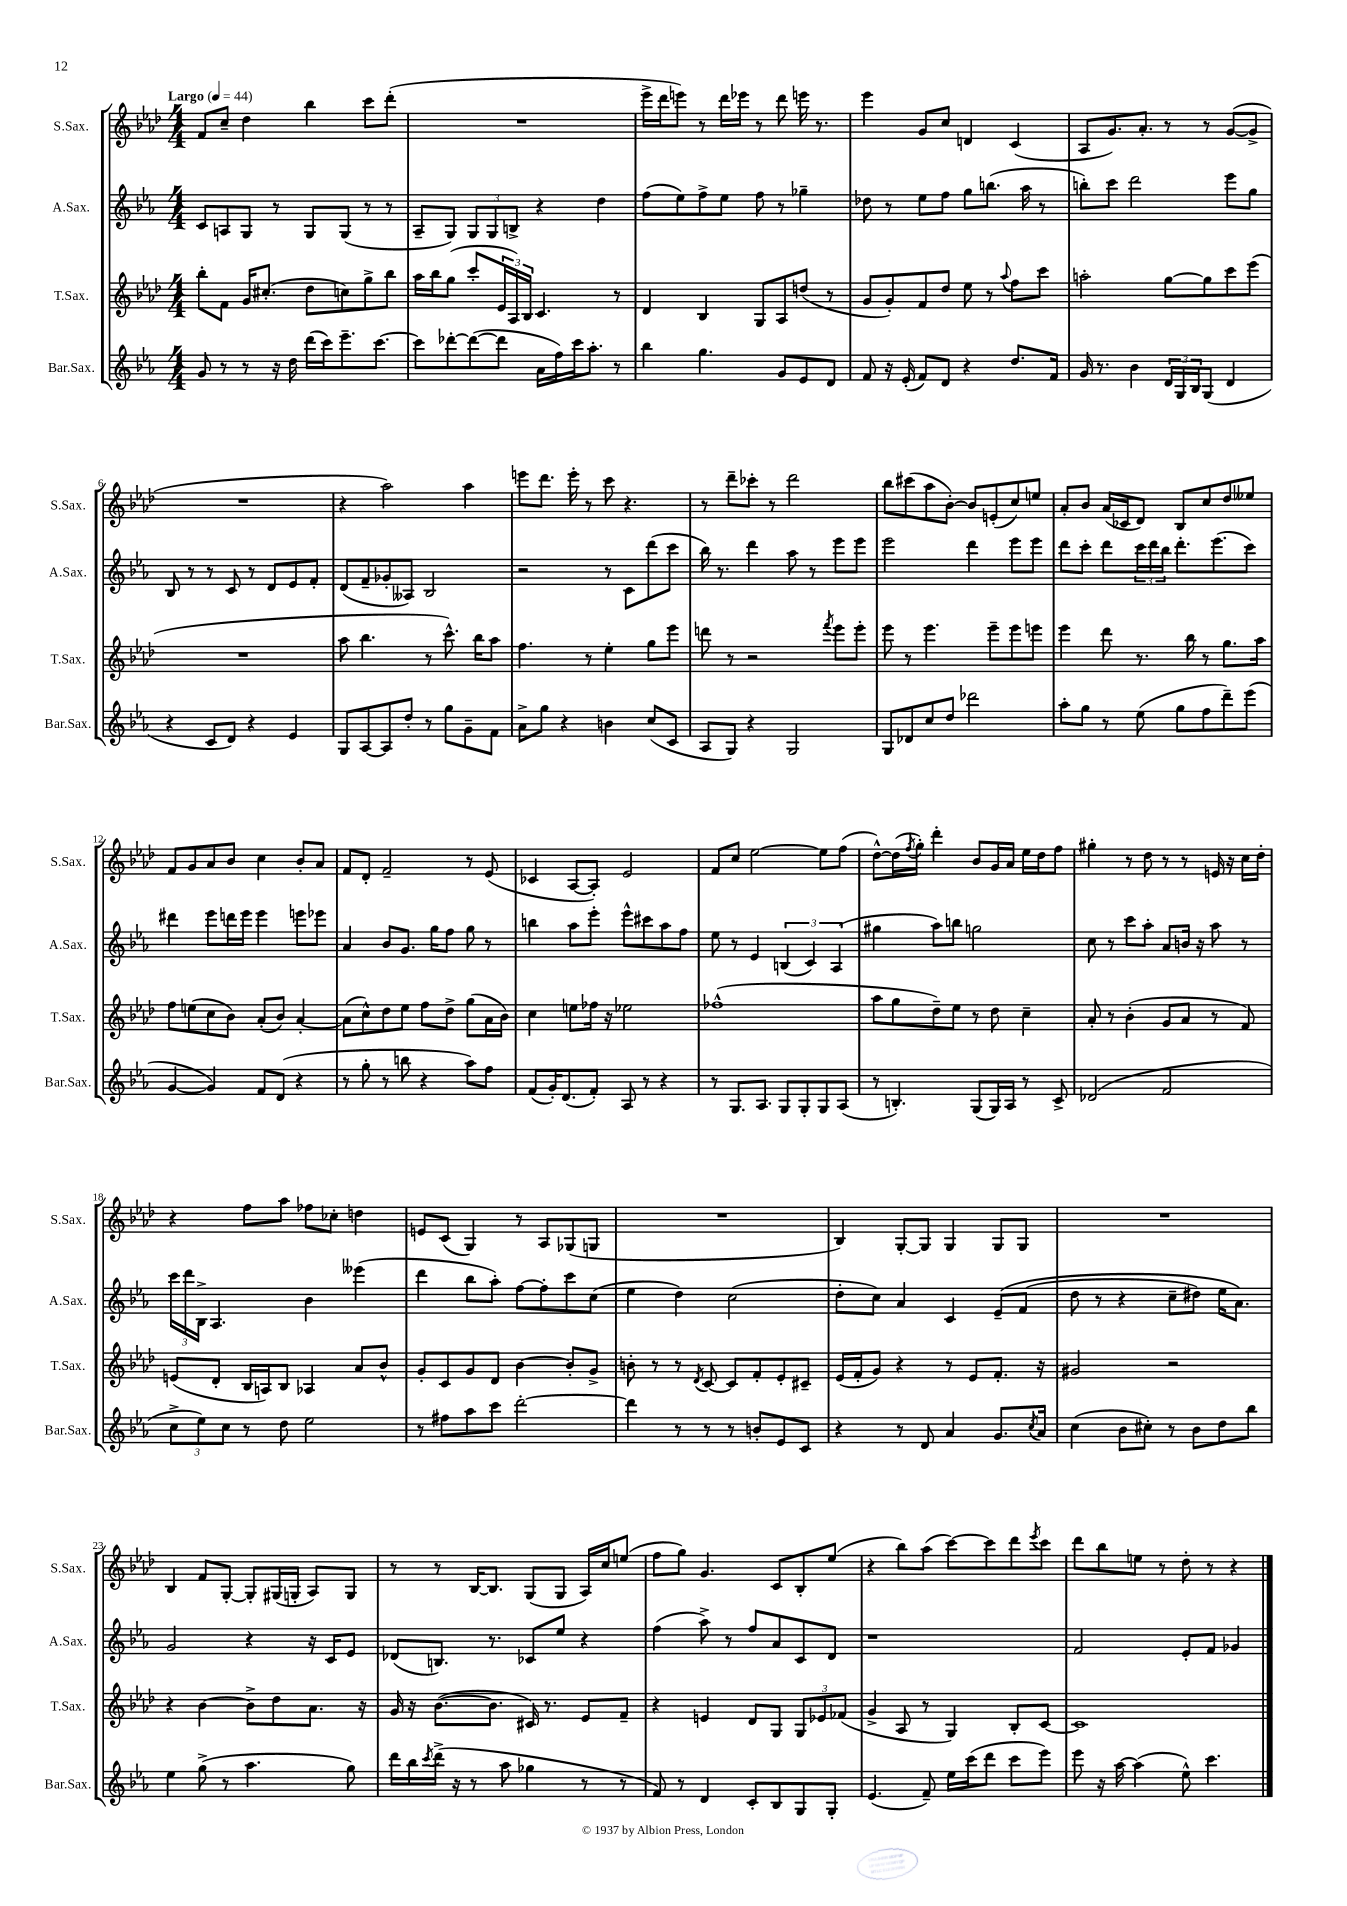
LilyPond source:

<<
\new StaffGroup <<
\new Staff = "s0" \with { instrumentName = "S.Sax." shortInstrumentName = "S.Sax." } {
    \clef treble \key aes \major \numericTimeSignature \time 4/4 \tempo "Largo" 4 = 44
    f'8 c''8-- des''4 bes''4 c'''8 des'''8-.( |
    R1 |
    ees'''16-> des'''16 e'''8) r8 des'''16 ees'''16 r8 des'''8 e'''16 r8. |
    ees'''4 g'8 c''8 d'4 c'4( |
    aes8 g'8.) aes'8.-. r8 r8 g'8~( g'8-> |
    R1 |
    r4 aes''2) aes''4 |
    e'''8 des'''8. e'''16-. r8 c'''8 r4. |
    r8 des'''8-- ces'''8-. r8 des'''2 |
    bes''8 cis'''8( aes''8 bes'8~-.) bes'8 e'8-.( c''8) e''8 |
    aes'8-. bes'8 aes'16( ces'16 des'8) bes8 c''8 des''8 eeses''8 |
    f'8 g'8 aes'8 bes'8 c''4 bes'8-. aes'8 |
    f'8 des'8-. f'2-- r8 ees'8( |
    ces'4 aes8~ aes8-.) ees'2 |
    f'8 c''8 ees''2~ ees''8 f''8( |
    des''8~-^) des''16( \acciaccatura { f''8 } g''16-.) des'''4-. bes'8 g'16 aes'16 ees''16 des''16 f''8 |
    gis''4-. r8 des''8 r8 r8 e'16 r16 c''16 des''16-. |
    r4 f''8 aes''8 fes''8 ces''8-. d''4 |
    e'8 c'8( g4) r8 aes8 ges8( g8 |
    R1 |
    bes4) g8~-. g8 g4 g8 g8 |
    R1 |
    bes4 f'8 g8~-. g8-. gis16( g16-. aes8) g8 |
    r8 r8 bes16~ bes8. g8( g8 aes16) c''16 e''8( |
    f''8 g''8) g'4. c'8 bes8-. ees''8( |
    r4 bes''8) aes''8( c'''8~) c'''8 des'''8 \acciaccatura { ees'''8 } c'''8 |
    des'''8 bes''8 e''8 r8 des''8-. r8 r4 \bar "|." |
}
\new Staff = "s1" \with { instrumentName = "A.Sax." shortInstrumentName = "A.Sax." } {
    \clef treble \key ees \major \numericTimeSignature \time 4/4
    c'8 a8 g8 r8 g8 g8( r8 r8 |
    aes8-- g8) \tuplet 3/2 { g8 g8 b8-> } r4 d''4 |
    f''8( ees''8) f''8-> ees''8 f''8 r8 ges''4-- |
    des''8 r8 ees''8 f''8 g''8 b''8.( aes''16 r8 |
    b''8-.) c'''8 d'''2 ees'''8 g''8 |
    bes8 r8 r8 c'8 r8 d'8 ees'8 f'8-. |
    d'8( f'8-- ges'8-. aeses8) bes2 |
    r2 r8 c'8 d'''8( c'''8 |
    bes''16) r8. d'''4 aes''8 r8 ees'''8 ees'''8 |
    ees'''2 d'''4 ees'''8 ees'''8 |
    d'''8 c'''8-. d'''8 \tuplet 3/2 { c'''16 d'''16 bes''16 } d'''8.-. ees'''8.( c'''8) |
    dis'''4 ees'''8 d'''16 ees'''16 ees'''4 e'''8 ees'''8 |
    aes'4 bes'8 g'8. g''16 f''8 g''8 r8 |
    b''4 aes''8 ees'''8-. ees'''8-^ cis'''8 aes''8 f''8 |
    ees''8 r8 ees'4 \tuplet 3/2 { b4( c'4) aes4( } |
    gis''4 aes''8) b''8 g''2 |
    c''8 r8 c'''8 aes''8-. aes'8 b'16 r16 aes''8 r8 |
    \tuplet 3/2 { c'''16 d'''16 bes16-> } aes4. bes'4 eeses'''4( |
    d'''4 bes''8 aes''8-.) f''8~ f''8-. c'''8 c''8( |
    ees''4 d''4) c''2( |
    d''8-. c''8) aes'4 c'4 ees'8--\( f'8( |
    d''8 r8 r4 c''8-- dis''8) ees''16 aes'8.\) |
    g'2 r4 r16 c'16 ees'8 |
    des'8( b8.) r8. ces'8 ees''8 r4 |
    f''4( aes''8->) r8 f''8 aes'8 c'8 d'8 |
    r1 |
    f'2 ees'8-. f'8 ges'4 \bar "|." |
}
\new Staff = "s2" \with { instrumentName = "T.Sax." shortInstrumentName = "T.Sax." } {
    \clef treble \key aes \major \numericTimeSignature \time 4/4
    bes''8-. f'8 g'16 cis''8.-.( des''8 c''8) g''8-> bes''8 |
    aes''16 bes''16 g''8( c'''8-. \tuplet 3/2 { ees'16 aes16) bes16 } c'4. r8 |
    des'4 bes4 g8 aes8 d''8( r8 |
    g'8 g'8-.) f'8 des''8 ees''8 r8 \appoggiatura { aes''8 } f''8 c'''8 |
    a''2-. g''8~ g''8 c'''8 ees'''8( |
    R1 |
    aes''8 bes''4. r8 c'''8.-^) bes''16 aes''8 |
    f''4. r8 ees''4-. g''8 ees'''8 |
    d'''8 r8 r2 \acciaccatura { f'''8 } ees'''8 ees'''8-. |
    ees'''8 r8 ees'''4. ees'''8-- ees'''8 e'''8 |
    ees'''4 des'''8 r8. bes''16 r8 g''8. aes''16 |
    f''8 e''8( c''8 bes'8) aes'8-.( bes'8) aes'4~-. |
    aes'8( c''8-^) des''8 ees''8 f''8 des''8-> g''8( aes'16 bes'16) |
    c''4 e''8 fes''16 r16 ees''2 |
    fes''1-^( |
    aes''8 g''8 des''8--) ees''8 r8 des''8 c''4-- |
    aes'8-. r8 bes'4-.( g'8 aes'8 r8 f'8) |
    e'8( des'8-. bes16 a16) bes8 aes4 aes'8 bes'8-^ |
    g'8-. c'8 g'8 des'8 bes'4~ bes'8-. g'8-> |
    b'8-. r8 r8 \acciaccatura { des'8 } c'8~ c'8 f'8-. ees'8-. cis'8-- |
    ees'16( f'16-. g'8) r4 r8 ees'8 f'8.-. r16 |
    gis'2 r2 |
    r4 bes'4~ bes'8-> des''8 aes'8. r16 |
    g'16 r16 bes'8.~( bes'8. cis'16) r8. ees'8 f'8-- |
    r4 e'4 des'8 g8 \tuplet 3/2 { g8 ees'8 fes'8( } |
    g'4-> aes8 r8 g4) bes8-. c'8~ |
    c'1 \bar "|." |
}
\new Staff = "s3" \with { instrumentName = "Bar.Sax." shortInstrumentName = "Bar.Sax." } {
    \clef treble \key ees \major \numericTimeSignature \time 4/4
    g'8 r8 r8 r16 d''16 d'''16( c'''16) ees'''8.-- c'''8.~ |
    c'''8 des'''8~-. des'''8~( des'''8 aes'16 f''16) c'''16 aes''8.-. r8 |
    bes''4 g''4. g'8 ees'8 d'8 |
    f'8 r16 ees'16-.( f'8) d'8 r4 d''8. f'16 |
    g'16 r8. bes'4 \tuplet 3/2 { d'16 g16 bes16 } g8( d'4 |
    r4 c'8 d'8) r4 ees'4 |
    g8 aes8~ aes8 d''8-. r8 g''8 g'8-- f'8 |
    aes'8-> g''8 r4 b'4 c''8( c'8 |
    aes8 g8) r4 g2 |
    g8 des'8 c''8 d''8 des'''2 |
    aes''8-. g''8 r8 ees''8( g''8 f''8 d'''8--) ees'''8( |
    g'4~ g'4) f'8 d'8( r4 |
    r8 g''8-. r8 b''8 r4 aes''8) f''8 |
    f'8( g'16-.) d'8.( f'8-.) aes8 r8 r4 |
    r8 g8. aes8. g8 g8-. g8 aes8( |
    r8 b4.-.) g8( g16) aes16 r8 c'8-> |
    des'2( f'2 |
    \tuplet 3/2 { c''8-> ees''8) c''8 } r8 d''8 ees''2 |
    r8 fis''8 aes''8 c'''8 d'''2~-. |
    d'''4 r8 r8 r8 b'8-. ees'8 c'8 |
    r4 r8 d'8 aes'4 g'8. \acciaccatura { c''8 } aes'16 |
    c''4( bes'8 cis''8-.) r8 bes'8 d''8 bes''8 |
    ees''4 g''8->( r8 aes''4. g''8) |
    d'''16 bes''16 \acciaccatura { c'''8 } d'''16->( r16 r8 aes''8 ges''4 r8 r8 |
    f'8) r8 d'4 c'8-. bes8 g8 g8-. |
    ees'4.( f'8--) ees''16 c'''16( d'''8 c'''8 ees'''8) |
    ees'''8 r16 aes''16~ aes''4( ees''8-^) c'''4. \bar "|." |
}
>>
>>
